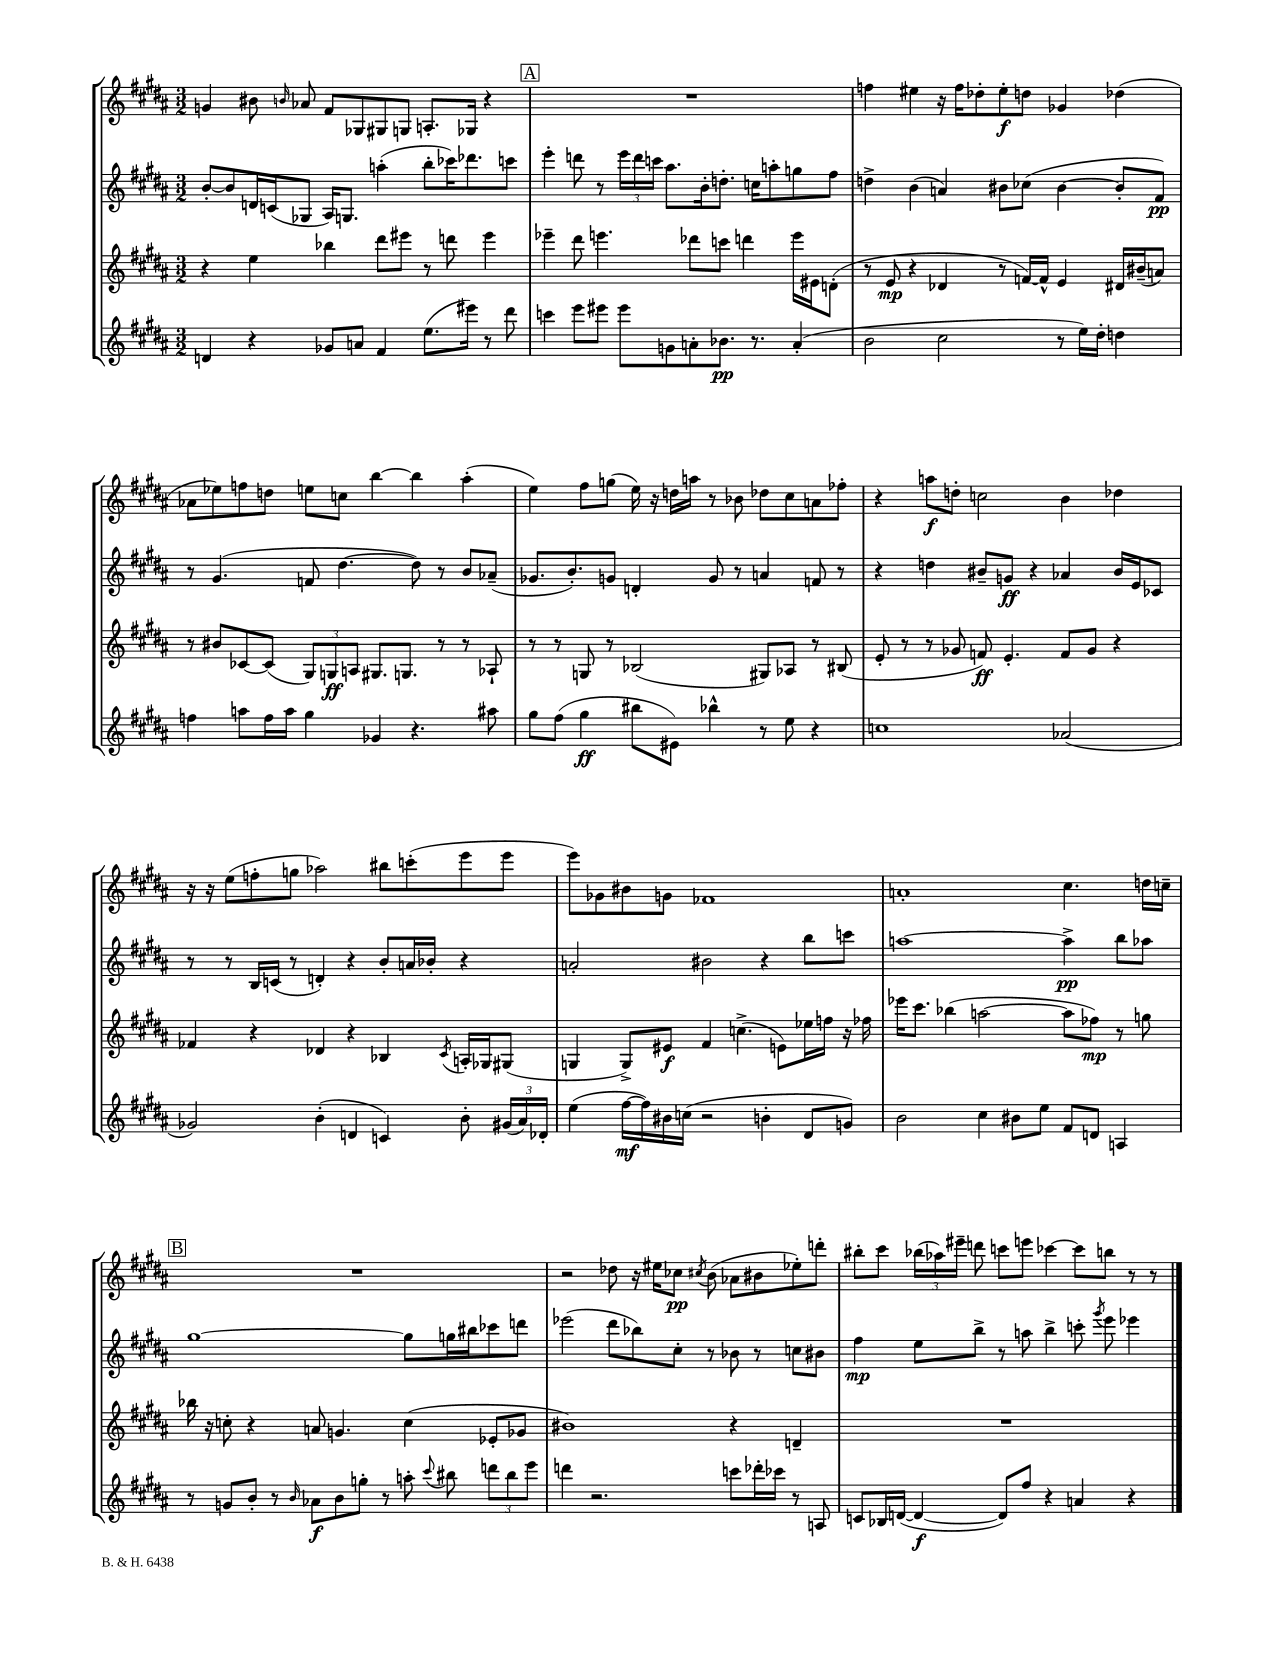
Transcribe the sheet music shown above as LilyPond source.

<<
\new StaffGroup <<
\new Staff = "s0" {
    \clef treble \key b \major \numericTimeSignature \time 3/2
    \autoBeamOff g'4 bis'8 \grace { b'16 } aes'8 fis'8[ ges8 gis8 g8] a8.[-. ges16] r4 |
    \mark \markup { \box "A" } R1. |
    f''4 eis''4 r16 f''16[ des''8-. eis''8-.\f d''8] ges'4 des''4( |
    aes'8[ ees''8) f''8 d''8] e''8[ c''8] b''4~ b''4 ais''4-.( |
    e''4) fis''8[ g''8]( e''16) r16 d''16[ a''16] r8 bes'8 des''8[ cis''8 a'8 fes''8]-. |
    r4 a''8[\f d''8]-. c''2 b'4 des''4 |
    r16 r16 e''8[( f''8-. g''8] aes''2) bis''8[ c'''8-.( e'''8 e'''8] |
    e'''8[) ges'8 bis'8 g'8] fes'1 |
    a'1-. cis''4. d''16[ c''16]-- |
    \mark \markup { \box "B" } R1. |
    r2 des''8 r16 eis''16[ ces''8]\pp \acciaccatura { cis''8 } b'8( aes'8[ bis'8 ees''8-.) d'''8]-. |
    bis''8[-. cis'''8] \tuplet 3/2 { bes''16[( aes''16) eis'''16]-- } d'''8 c'''8[ e'''8] ces'''4~ ces'''8[ b''8] r8 r8 \bar "|." |
}
\new Staff = "s1" {
    \clef treble \key b \major \numericTimeSignature \time 3/2
    \autoBeamOff b'8[~-. b'8 d'16 c'16( ges8] ais16[) g8.] a''4-.( b''8[-. ces'''16) des'''8. c'''8] |
    \mark \markup { \box "A" } e'''4-. d'''8 r8 \tuplet 3/2 { e'''16[ d'''16 c'''16] } ais''8.[ b'16-. d''8.]-. c''16[ a''8-. g''8 fis''8] |
    d''4-> b'4( a'4) bis'8[ ces''8]( bis'4~ bis'8[-. fis'8]\pp) |
    r8 gis'4.( f'8 dis''4.~ dis''8) r8 b'8[ aes'8]--( |
    ges'8.[ b'8.-.) g'8] d'4-. g'8 r8 a'4 f'8 r8 |
    r4 d''4 bis'8[-- g'8]\ff r4 aes'4 bis'16[ e'16 ces'8] |
    r8 r8 b16[ c'16]( r8 d'4-.) r4 b'8[-. a'16 bes'16]-. r4 |
    a'2-. bis'2 r4 b''8[ c'''8] |
    a''1~ a''4->\pp b''8[ aes''8] |
    \mark \markup { \box "B" } gis''1~ gis''8[ g''16 bis''16 ces'''8 d'''8] |
    ees'''2( dis'''8[ bes''8) cis''8]-. r8 bes'8 r8 c''8[ bis'8] |
    fis''4\mp e''8[ b''8]-> r8 a''8 b''4-> c'''8-. \acciaccatura { gis'''8 } e'''8 ees'''4 \bar "|." |
}
\new Staff = "s2" {
    \clef treble \key b \major \numericTimeSignature \time 3/2
    \autoBeamOff r4 e''4 bes''4 dis'''8[ eis'''8] r8 d'''8 eis'''4 |
    \mark \markup { \box "A" } ees'''4-- dis'''8 e'''4. des'''8[ c'''8] d'''4 e'''16[ eis'16 d'8]-.( |
    r8 e'8\mp r4 des'4 r8 f'16[~) f'16]-^ e'4 dis'16[ bis'16--( a'8]) |
    r8 bis'8[ ces'8~ ces'8]( \tuplet 3/2 { gis8[) g8\ff a8] } gis8.[ g8.] r8 r8 aes8-! |
    r8 r8 g8 r8 bes2( gis8[) aes8] r8 bis8( |
    e'8-. r8 r8 ges'8 f'8\ff) e'4.-. f'8[ ges'8] r4 |
    fes'4 r4 des'4 r4 bes4 \acciaccatura { cis'8 } a16[-. ges16 gis8]( |
    g4 g8[->) eis'8]\f fis'4 c''4.->( e'8[) ees''16 f''16] r16 fes''16 |
    ees'''16[ cis'''8.] bes''4( a''2~ a''8[ fes''8]\mp) r8 g''8 |
    \mark \markup { \box "B" } bes''16 r16 c''8-. r4 a'8 g'4. c''4( ees'8[-. ges'8] |
    bis'1) r4 d'4-- |
    R1. \bar "|." |
}
\new Staff = "s3" {
    \clef treble \key b \major \numericTimeSignature \time 3/2
    \autoBeamOff d'4 r4 ges'8[ a'8] fis'4 e''8.[( eis'''16]) r8 dis'''8 |
    \mark \markup { \box "A" } c'''4 e'''8[ eis'''8] eis'''8[ g'8 a'8-. bes'8.]\pp r8. a'4-.( |
    b'2 cis''2 r8 e''16[) dis''16]-. d''4 |
    f''4 a''8[ f''16 a''16] gis''4 ges'4 r4. ais''8 |
    gis''8[ fis''8]( gis''4\ff bis''8[ eis'8]) bes''4-^ r8 e''8 r4 |
    c''1 aes'2( |
    ges'2) b'4-.( d'4 c'4) b'8-. \tuplet 3/2 { gis'16[( ais'16) des'16]-. } |
    e''4( fis''16[~\mf fis''16) bis'16 c''16]( r2 b'4-. dis'8[ g'8]) |
    b'2 cis''4 bis'8[ e''8] fis'8[ d'8] a4 |
    \mark \markup { \box "B" } r8 g'8[ b'8]-. r8 \grace { b'16 } aes'8[\f b'8 g''8]-. r8 a''8-. \appoggiatura { cis'''8 } bis''8 \tuplet 3/2 { d'''8[ bis''8 e'''8] } |
    d'''4 r2. c'''8[ des'''16-. ces'''16] r8 a8 |
    c'8[ bes16 d'16]~( d'4~\f d'8[) fis''8] r4 a'4 r4 \bar "|." |
}
>>
>>
\layout { \context { \Score \remove "Bar_number_engraver" } }
